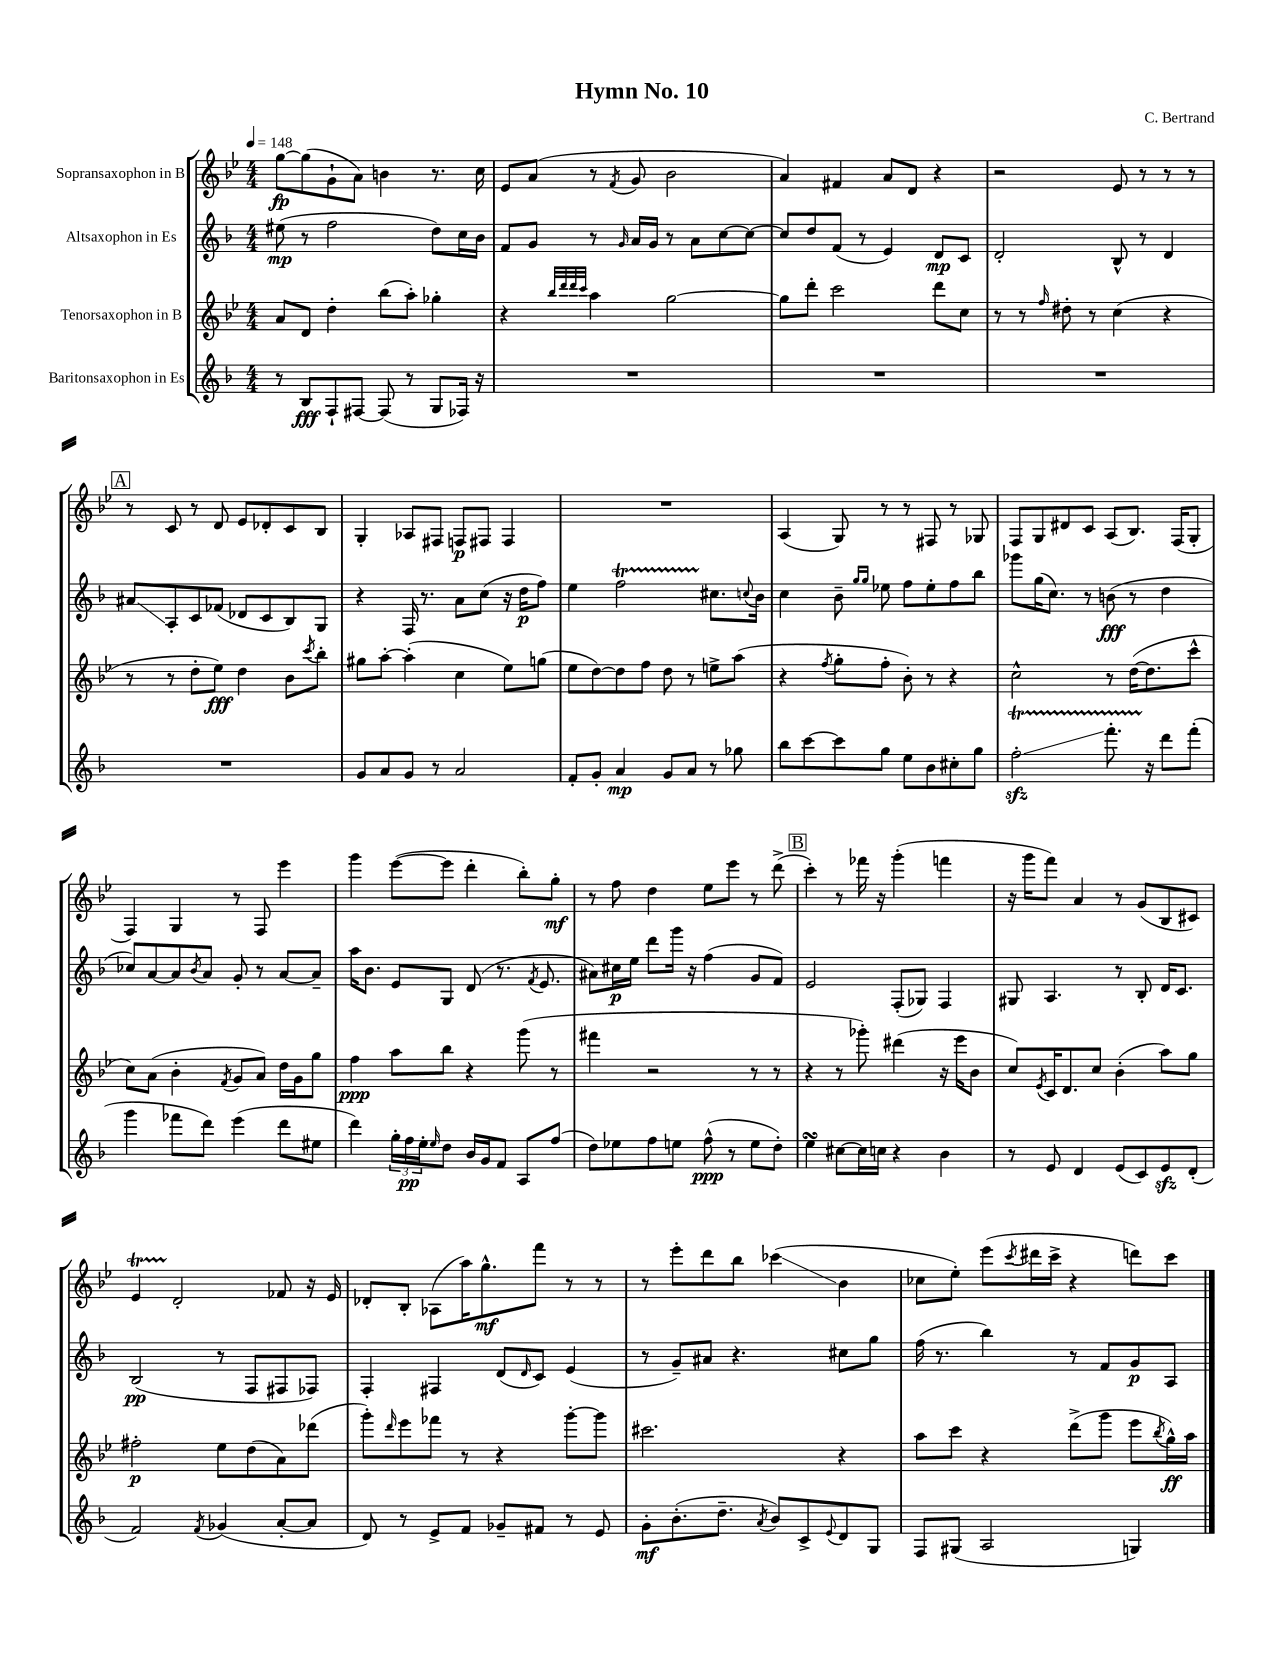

**kern	**kern	**kern	**kern
*staff4	*staff3	*staff2	*staff1
*clefG2	*clefG2	*clefG2	*clefG2
*k[b-]	*k[b-e-]	*k[b-]	*k[b-e-]
*M4/4	*M4/4	*M4/4	*M4/4
*MM148	*MM148	*MM148	*MM148
8r	8a	(8ee#	[8gg
8B-	8d	8r	(8gg]
8F`	4dd'	2ff	8g`
[8F#	.	.	8a)
(8F#]	(8bb-	.	4b
8r	8aa')	.	.
8G	4gg-'	8dd)	8.r
16F-)	.	16cc	.
16r	.	16b-	16cc
=	=	=	=
1r	4r	8f	8e-
.	.	8g	(8a
.	32qqbb-	.	.
.	32qqddd	.	.
.	32qqddd	.	.
.	32qqccc	.	.
.	4aa	8r	8r
.	.	16qqg	8qf
.	.	16a	8g
.	.	16g	.
.	[2gg	8r	2b-
.	.	8a	.
.	.	[8cc	.
.	.	8cc_	.
=	=	=	=
1r	8gg]	8cc]	4a)
.	8ddd'	8dd	.
.	2ccc	(8f	4f#
.	.	8r	.
.	.	4e)	8a
.	.	.	8d
.	8ddd	8d	4r
.	8cc	8c	.
=	=	=	=
1r	8r	2d'	2r
.	8r	.	.
.	16qqff	.	.
.	8dd#'	.	.
.	8r	.	.
.	(4cc	8B-^^	8e-
.	.	8r	8r
.	4r	4d	8r
.	.	.	8r
=	=	=	=
1r	8r	8a#	8r
.	8r	8A'	8c
.	8dd'	8c	8r
.	8ee-)	(8f-	8d
.	4dd	8d-	8e-
.	.	8c	8d-'
.	8b-	8B-)	8c
.	8qccc	.	.
.	8bb-'	8G	8B-
=	=	=	=
8g	8gg#	4r	4G'
8a	[8aa'	.	.
8g	(4aa']	16F	8A-
.	.	8.r	.
8r	.	.	8F#
2a	4cc	8a	8F
.	.	(8cc	8F#
.	8ee-)	16r	4F#
.	.	16dd	.
.	(8gg	8ff)	.
=	=	=	=
8f'	8ee-	4ee	1r
8g'	[8dd)	.	.
4a	8dd]	2ff	.
.	8ff	.	.
8g	8dd	.	.
8a	8r	.	.
8r	8ee^	8.cc#	.
8gg-	(8aa	.	.
.	.	8qqcc	.
.	.	16b-	.
=	=	=	=
8bb-	4r	4cc	(4A
[8ccc	.	.	.
.	8qff	.	.
8ccc]	8gg'	8b-~	8G)
.	.	16qqgg	.
.	.	16qqgg	.
8gg	8ff'	8ee-	8r
8ee	8b-')	8ff	8r
8b-	8r	8ee-'	8F#
8cc#'	4r	8ff	8r
8gg	.	8bb-	8G-
=	=	=	=
2ff'	2cc^^	8ggg-	8F
.	.	(16gg	8G
.	.	8.cc)	.
.	.	.	8d#
.	.	8r	8c
8.fff'	8r	(8b	(8A
.	([16dd	8r	8.B-)
16r	8.dd]	.	.
8ddd	.	4dd	.
.	.	.	(16F
(8fff'	8ccc^^	.	8G'
=	=	=	=
4ggg	8cc)	8cc-)	4F)
.	(8a	[8a	.
8fff-	4b-'	8a]	4G
.	.	8qb-	.
8ddd)	.	8a	.
.	8qf	.	.
(4eee	8g	8g'	8r
.	8a)	8r	8F
8ddd	16dd	[8a	4eee-
.	16g	.	.
8ee#	8gg	8a~]	.
=	=	=	=
4ddd)	4ff	16aa	4ggg
.	.	8.b-	.
24gg'	8aa	8e	([8eee-
24ff	.	.	.
24ee'	.	.	.
16qqee	.	.	.
8dd	8bb-	8G	8eee-]
16b-	4r	(8d	4ddd'
16g	.	.	.
8f	.	8.r	.
8A	(8ggg	.	8bb-')
.	.	8qf	.
.	.	8.e	.
(8ff	8r	.	8gg'
=	=	=	=
8dd)	4fff#	8a#)	8r
8ee-	.	16cc#	8ff
.	.	16ee	.
8ff	2r	8ddd	4dd
8ee	.	16ggg	.
.	.	16r	.
(8ff^^	.	(4ff	8ee-
8r	.	.	8eee-
8ee	8r	8g	8r
8dd')	8r	8f)	(8ddd^
=	=	=	=
4ee	4r	2e	4ccc')
[8cc#	8r	.	8r
16cc#]	8ggg-')	.	16fff-
16cc	.	.	16r
4r	(4ddd#	(8F'	(4ggg'
.	.	8G-)	.
4b-	16r	4F	4fff
.	16eee-	.	.
.	8b-	.	.
=	=	=	=
8r	8cc)	8G#	16r
.	.	.	16ggg
.	8qe-	.	.
8e	16c	4.A	8fff)
.	8.d	.	.
4d	.	.	4a
.	8cc	.	.
(8e	(4b-'	8r	8r
8c)	.	8B-'	(8g
8e	8aa)	16d	8B-
.	.	8.c	.
(8d'	8gg	.	8c#)
=	=	=	=
2f)	2ff#'	(2B-	4e-
.	.	.	2d'
8qf	.	.	.
(4g-	8ee-	8r	.
.	(8dd	8F	.
[8a'	8a)	8F#	8f-
8a]	(8ddd-	8F-)	16r
.	.	.	16e-
=	=	=	=
8d)	8ggg')	4F'	8d-'
.	16qqddd	.	.
8r	8eee-	.	8B-'
8e^	8fff-	4F#	(8A-
8f	8r	.	16aa)
.	.	.	8.gg^^
8g-~	4r	(8d	.
.	.	16qqd	.
8f#	.	8c)	8fff
8r	[8ggg'	(4e	8r
8e	8ggg]	.	8r
=	=	=	=
8g'	2.ccc#	8r	8r
(8.b-'	.	8g~)	8eee-'
.	.	8a#	8ddd
8.dd~	.	.	.
.	.	4.r	8bb-
8qa	.	.	.
8b-)	.	.	(4ccc-
8c^	.	.	.
8qqe	.	.	.
8d	4r	8cc#	4b-
8G	.	8gg	.
=	=	=	=
8F	8aa	(16ff	8cc-
.	.	8.r	.
(8G#	8ccc	.	8ee-')
2A	4r	4bb-)	(8eee-
.	.	.	8qccc
.	.	.	16ddd#
.	.	.	16ccc^
.	(8ddd^	8r	4r
.	8ggg	8f	.
4G)	8eee-	8g	8ddd)
.	8qbb-	.	.
.	16gg^^)	8A	8ccc
.	16aa	.	.
==	==	==	==
*-	*-	*-	*-
